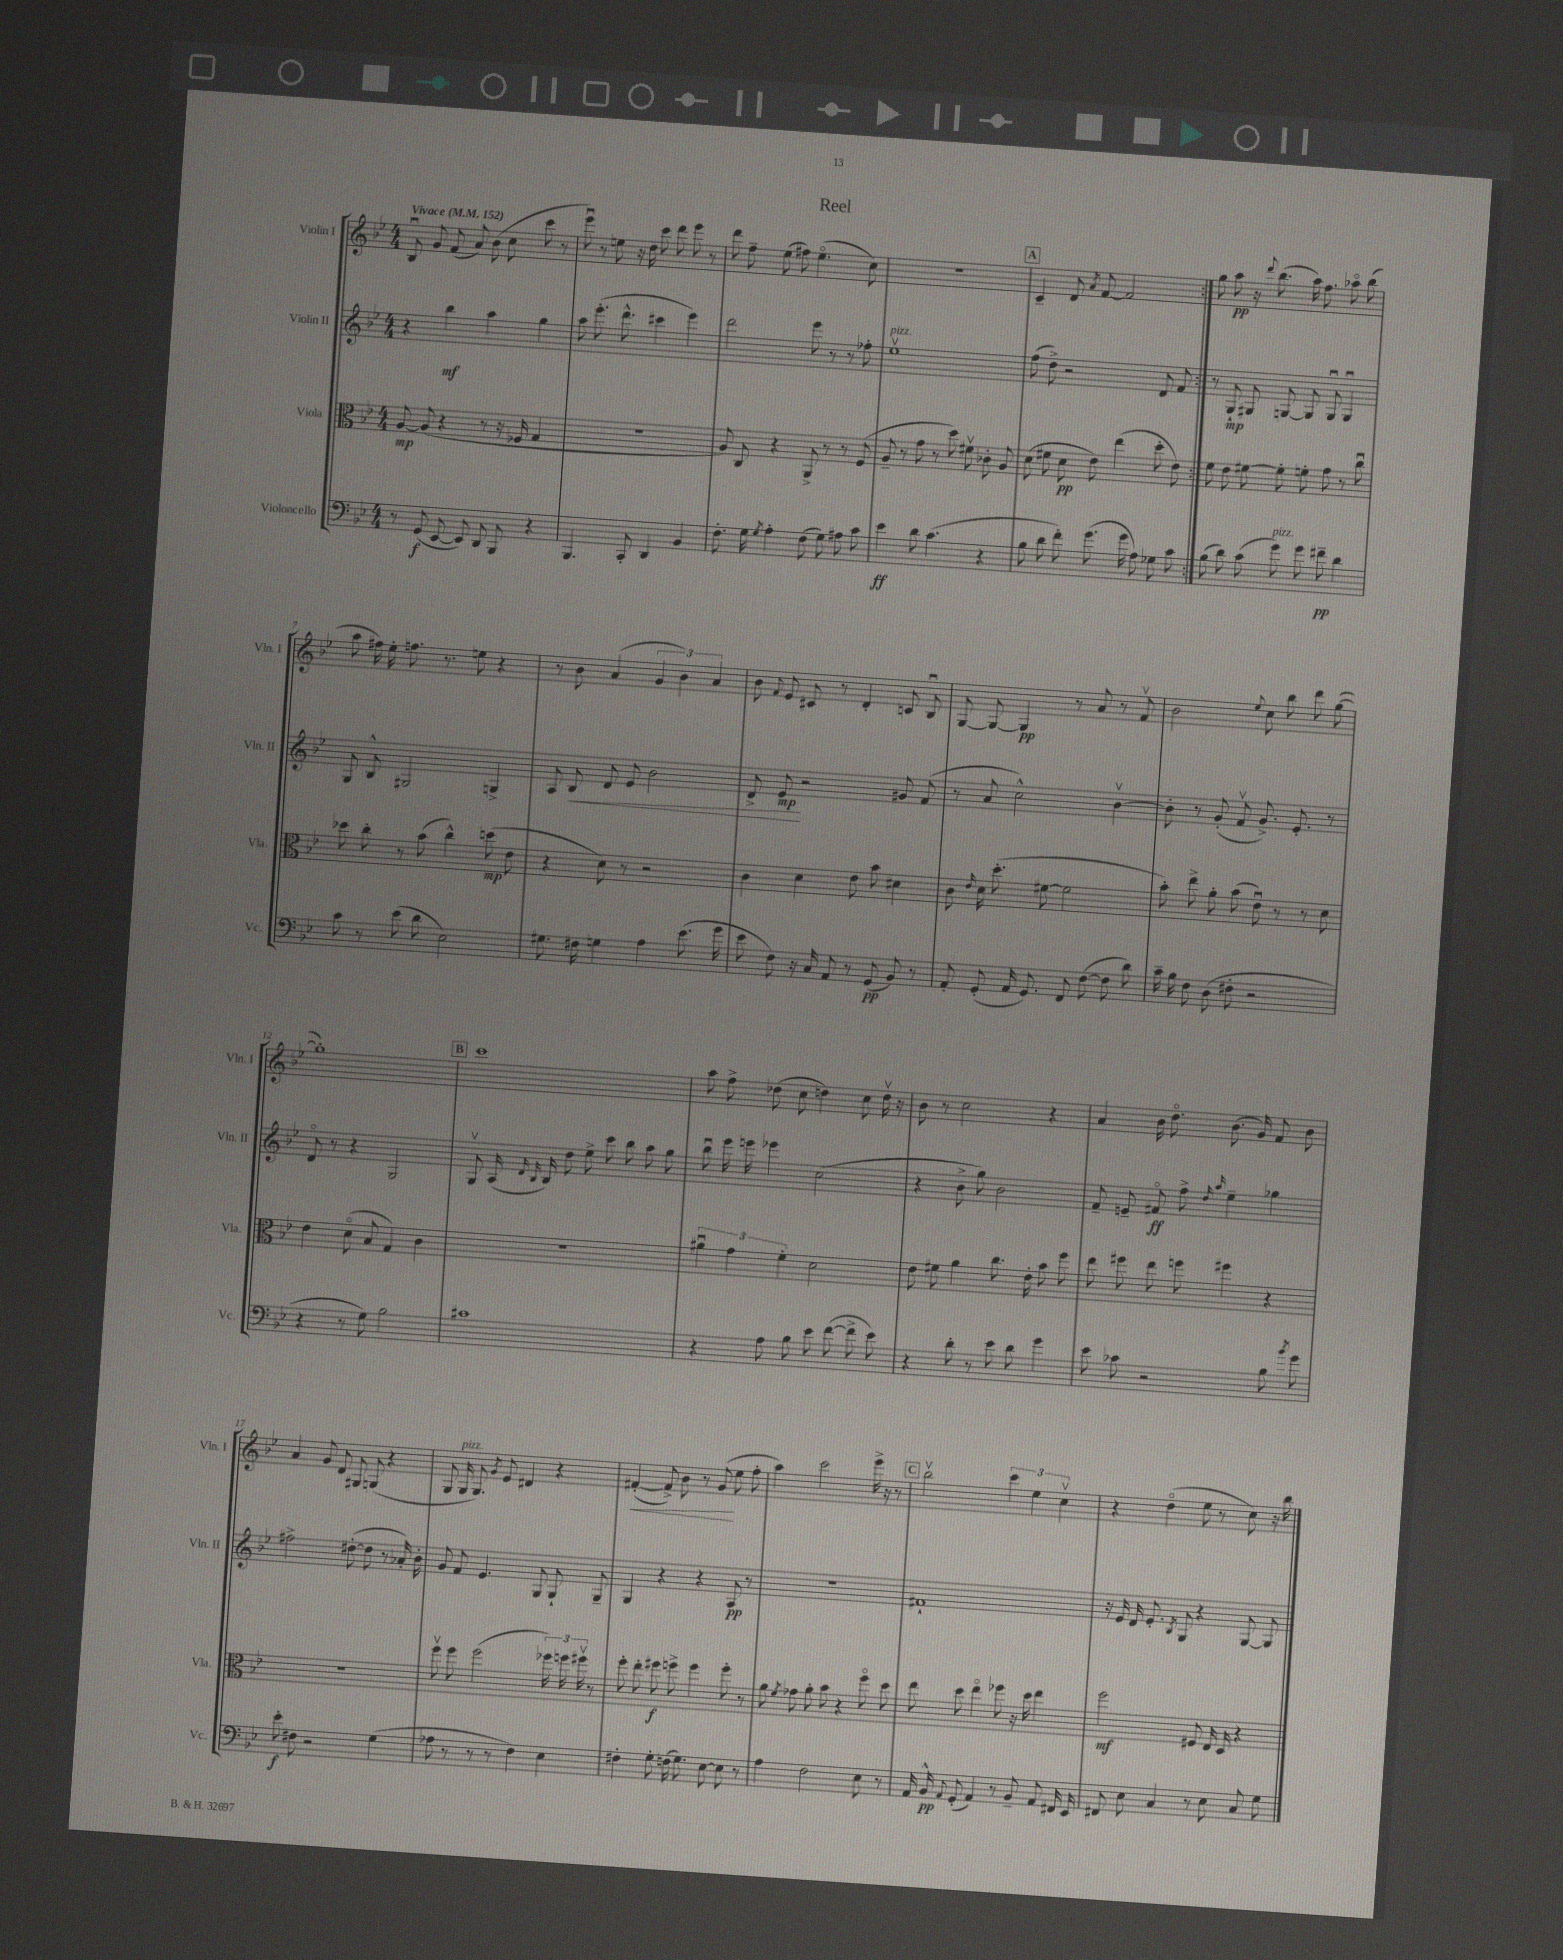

**kern	**kern	**kern	**kern
*staff4	*staff3	*staff2	*staff1
*clefF4	*clefC3	*clefG2	*clefG2
*k[b-e-]	*k[b-e-]	*k[b-e-]	*k[b-e-]
*M4/4	*M4/4	*M4/4	*M4/4
*MM152	*MM152	*MM152	*MM152
8r	[8A	4r	8B-u
(8GG	(8A]	.	8g
[8EE-	4r	4bb-	(8f
8EE-])	.	.	8a)
8DD	8r	4aa	(8b-
8BBB-	16r	.	8cc
.	16F-	.	.
4r	4G	4gg	8ccc
.	.	.	8r
=	=	=	=
4.BBB-	1r	8aa	8eee-u)
.	.	(8.eee-'	8r
.	.	.	8ee
.	.	8.ddd^^	.
8CC'	.	.	16r
.	.	.	16dd
4DD	.	4ccc#	8ccc
.	.	.	8ddd
4BB-	.	4eee-)	8eee-
.	.	.	8r
=	=	=	=
8.F'	8A)	2ddd	8ddd
.	8C	.	8ff~
16G	.	.	.
8qG	.	.	.
4A'	4r	.	(8ee-
.	.	.	8ff#)
(8F	8AA^	8eee-	(4.ee-o
8G)	8r	8r	.
8A#	8r	8r	.
8c	(8F	8ff-'	8cc)
=	=	=	=
4e-	8A~	1ee-v	1r
.	8r	.	.
8d	8g	.	.
(4.c	8r	.	.
.	8dd)	.	.
.	8f#v	.	.
4r	8c-'	.	.
.	8A	.	.
=	=	=	=
8B-	(8d	(8ff	4c~
8d	8f#	8dd^)	.
8f')	8d	2r	8d
.	.	.	8qa
(8.g	8e-)	.	[8f
.	(4ee-	.	2f]
16g	.	.	.
8A)	.	.	.
8G-	8dd'	8d	.
8c	8e-)	8f	.
=:|!	=:|!	=:|!	=:|!
(8B-	8f	8r	8gg
8d)	8e-	8G`	8aa
(8c	[8f#	8G#	16r
.	.	.	8qqddd
.	.	.	(8.bb-
8g)	8f#']	[8G	.
8g	8f'	8G]	16aa)
.	.	.	8.ff
8f#~	8g	8Gu	.
4d	8r	4Gu	8aa-o
.	8ccu	.	(8bb-
=	=	=	=
8c	8dd-	8G	8aa
8r	8cc'	8B-^^	16ff#)
.	.	.	16ee-'
(8e-	8r	2G#	8.ff
8d	(8b-	.	.
.	.	.	8.r
2E-)	4cc^^)	.	.
.	.	.	8ee
.	(8dd	4G^	4r
.	8e-	.	.
=	=	=	=
8.G#	4r	8A	8r
.	.	8B-	8b-
16F#	.	.	.
4G	8d)	8d	(4a
.	8r	8e-	.
4A	2r	2b-	6g
.	.	.	6b-)
(8.e-	.	.	.
.	.	.	6a
16g	.	.	.
=	=	=	=
8e-	4c	8d^	8b-
.	.	.	8qqf
8F)	.	8e-	8e-
16r	4d	2r	8c#
16C	.	.	.
8AA	.	.	8r
8r	8e-	.	4d'
(8GG	8b-	.	.
8BB-)	4d#	8g#	8c
8r	.	(8f	8B-u
=	=	=	=
8AA'	8c	8r	[8G
.	16qqe-	.	.
(8GG'	16d	8a	8G_
.	(8.dd'	.	.
16AA	.	2cc^^)	4G]
8.GG)	.	.	.
.	[8f#	.	.
8FF	2f#]	.	8r
([8F	.	.	8a
8F]	.	[4b-v	8r
8d)	.	.	8fv
=	=	=	=
16c~	8b-')	8b-']	2b-
16B-	.	.	.
8F	8ee-^	8r	.
(8D	8a'	(8g'	.
8F#'	(8b-	8fv	.
.	.	.	8qqee-
2r	8e-u)	8.g^)	8cc
.	8r	.	8bb-
.	.	8.e-'	.
.	8r	.	8ddd
.	8d	8r	([8gg
=	=	=	=
4r	4e-	8do	1gg'])
.	.	8r	.
8r	(8do	4r	.
8G)	8B-	.	.
2B-	4G)	2G	.
.	4c	.	.
=	=	=	=
1c#	1r	8Gv	1ccc
.	.	(16A	.
.	.	16qqd	.
.	.	16qqB-	.
.	.	16B-)	.
.	.	8dd	.
.	.	8ee-^	.
.	.	8ccc	.
.	.	8bb-	.
.	.	8aa	.
.	.	8gg	.
=	=	=	=
4r	6a#u	8bb-u	8aa
.	.	16eee-	8ff^
.	6g	.	.
.	.	16eee	.
8A	.	4eee-	(8dd-
.	6f'	.	.
8B-	.	.	8cc
8e-	2d	(2cc	4dd)
([8f	.	.	.
8f^]	.	.	8cc
8e-)	.	.	16ddv
.	.	.	16r
=	=	=	=
4r	8e-	4r	8b-
.	8f#	.	8r
8d'	4a	8b-^	2cc
8r	.	8gg)	.
8e-	8.cc	2b-	.
8d	.	.	.
.	16e-'	.	.
4g	8b-	.	4r
.	8ff	.	.
=	=	=	=
8e-	8ee-	8f~	4a
8c-	8ff#	8e~	.
2r	8ee-	8f#o	16b-
.	.	.	8.ddo
.	8ff	8ff^	.
.	.	16qqdd	.
.	.	16qqaa	.
.	4ff#	4ee-~	(8.b-
.	.	.	16g)
8B-	4r	4gg-	8f
8qb-	.	.	.
8g	.	.	8b-
=	=	=	=
8e-'	1r	2ff#^	4a
8F#	.	.	.
2r	.	.	8g
.	.	.	8d
.	.	([8dd#'	8G#
.	.	8dd#]	(8G
(4G	.	8r	4r
.	.	16a-')	.
.	.	16b-'	.
=	=	=	=
8A-	8ffv	8g	8G
8r	8ff	8f	16G
.	.	.	8.G)
8r	(2ff	4.e-	.
.	.	.	8qg
8r	.	.	8e-
4F)	.	.	4d#
.	.	8G	.
4E-	24ff-)	8G`	4r
.	24ff	.	.
.	24ff#v	.	.
.	8r	8G~	.
=	=	=	=
4F#'	8ff'	4G	([4f#'
.	8ee-'	.	.
8G'	8ff#	4r	8f#^])
(16F	8ff^	.	8b-
8.G)	.	.	.
.	4ff	4r	8r
[8E-	.	.	(8g
8E-]	8ff'	8A	8ee-
8r	8r	8r	8ff'
=	=	=	=
4A	8a	1r	4aa)
.	8qf	.	.
.	8g-	.	.
2F	8a'	.	2ccc
.	8b-	.	.
.	4r	.	.
8E-	8ffo	.	16eee-^
.	.	.	16r
8r	8dd	.	8r
=	=	=	=
16AA	8ee-	1f#`	2bb-v
16BB-^^	.	.	.
8qqAA	.	.	.
(8GG'	8dd	.	.
4AA)	4ee-o	.	.
8r	8ff-	.	6ccc
8BB-~	16r	.	.
.	.	.	6ee-
.	16dd	.	.
8AA	4ee-	.	.
.	.	.	6ccv
16FF#	.	.	.
16EE-	.	.	.
=	=	=	=
8FF#	2ff	16r	4r
.	.	16e-	.
8E-	.	16d	.
.	.	8.e-'	.
4C	.	.	(4ddo
.	.	8qB-	.
.	.	8G	.
8r	8F#	4r	8ee-
8E-	16E-	.	8r
.	16D	.	.
8C	4r	[8G	8cc)
8G	.	8G]	16r
.	.	.	16bb-
==	==	==	==
*-	*-	*-	*-
